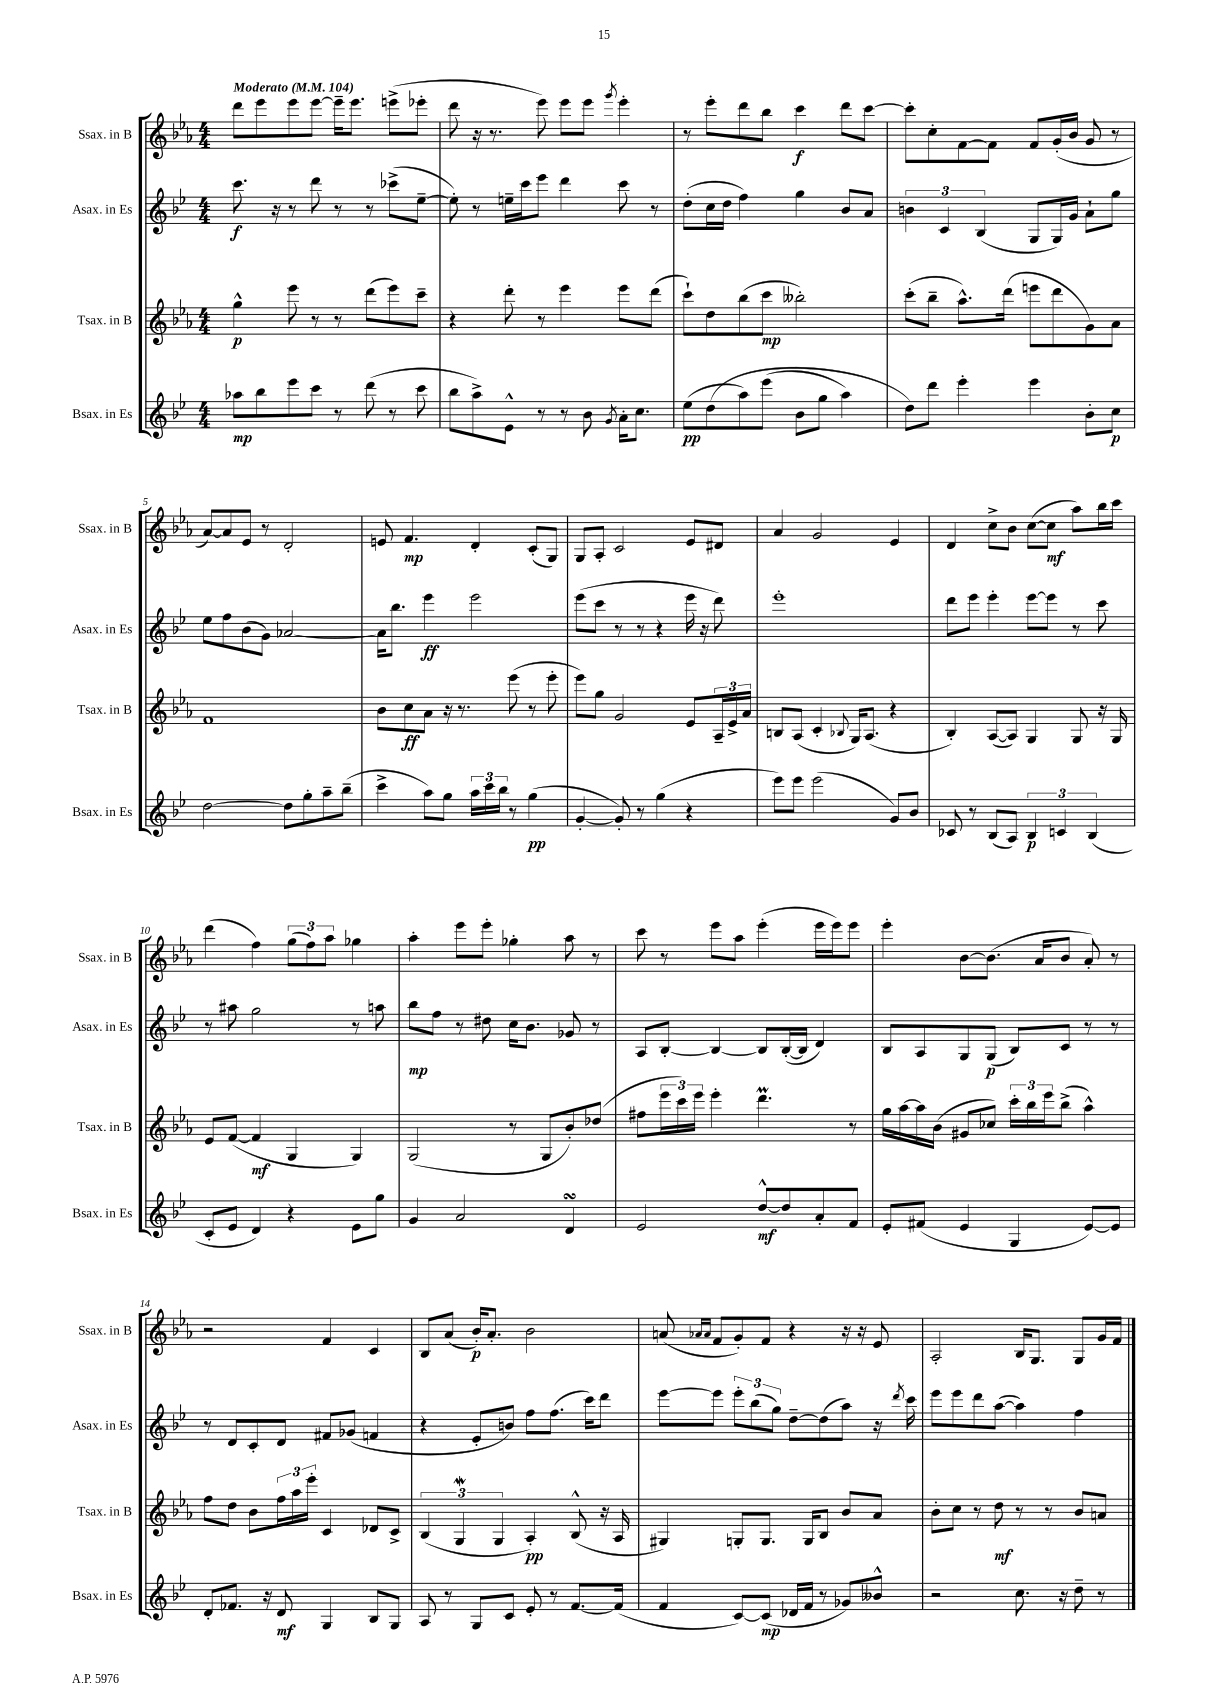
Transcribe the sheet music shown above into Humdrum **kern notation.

**kern	**dynam	**kern	**dynam	**kern	**dynam	**kern	**dynam
*part4	*part4	*part3	*part3	*part2	*part2	*part1	*part1
*staff4	*staff4	*staff3	*staff3	*staff2	*staff2	*staff1	*staff1
*I"Bsax. in Es	*	*I"Tsax. in B	*	*I"Asax. in Es	*	*I"Ssax. in B	*
*I'Bsax. in Es	*	*I'Tsax. in B	*	*I'Asax. in Es	*	*I'Ssax. in B	*
*clefG2	*	*clefG2	*	*clefG2	*	*clefG2	*
*k[b-e-]	*	*k[b-e-a-]	*	*k[b-e-]	*	*k[b-e-a-]	*
*M4/4	*	*M4/4	*	*M4/4	*	*M4/4	*
*MM104	*	*MM104	*	*MM104	*	*MM104	*
=1	=1	=1	=1	=1	=1	=1	=1
!	!	!	!	!	!	!LO:TX:a:B:t=Moderato	!
8aa-X\L	mp	4gg^^\	p	8.ccc\	f	8ddd\L	.
8bb-\	.	.	.	.	.	8eee-\	.
.	.	.	.	16r	.	.	.
8eee-\	.	8eee-\	.	8r	.	8eee-\	.
8ccc\J	.	8r	.	8ddd\	.	[8eee-\J	.
8r	.	8r	.	8r	.	16eee-~\KL]	.
.	.	.	.	.	.	8.eee-\J	.
(8ddd\	.	(8ddd\L	.	8r	.	.	.
8r	.	8eee-\)	.	(8ccc-X^\L	.	(8eeen^\L	.
8ccc\	.	8ccc~\J	.	[8ee-~\J	.	8eee-X'\J	.
=2	=2	=2	=2	=2	=2	=2	=2
8bb-\L	.	4r	.	8ee-'\])	.	8ddd\	.
8aa^\)	.	.	.	8r	.	16r	.
.	.	.	.	.	.	8.r	.
8e-^^\J	.	8ddd'\	.	16een~\LL	.	.	.
.	.	.	.	16ccc\J	.	.	.
8r	.	8r	.	8eee-\J	.	8eee-\)	.
8r	.	4eee-\	.	4ddd\	.	8eee-\L	.
8b-\	.	.	.	.	.	8eee-\J	.
8qg/	.	.	.	.	.	8qggg/	.
16a'\KL	.	8eee-\L	.	8ccc\	.	4eee-'\	.
8.cc\J	.	.	.	.	.	.	.
.	.	(8ddd\J	.	8r	.	.	.
=3	=3	=3	=3	=3	=3	=3	=3
(8ee-\L	pp	8ccc`\L)	.	(8dd'\L	.	8r	.
(8dd\	.	8dd\	.	16cc\L	.	8eee-'\L	.
.	.	.	.	16dd\JJ	.	.	.
8aa\)	.	(8bb-\	.	4ff\)	.	8ddd\	.
(8eee-\J	.	8ccc\J	mp	.	.	8bb-\J	.
8b-\L	.	2bb--X'\)	.	4gg\	.	4ccc\	f
8gg\J	.	.	.	.	.	.	.
4aa\)	.	.	.	8b-/L	.	8ddd\L	.
.	.	.	.	8a/J	.	[8ccc\J	.
=4	=4	=4	=4	=4	=4	=4	=4
8dd\L)	.	(8ccc'\L	.	6bn\	.	8ccc'\L]	.
8ddd\J	.	8bb-~\J	.	.	.	8cc'\	.
.	.	.	.	6c/	.	.	.
4eee-'\	.	8.aa-^^\L)	.	.	.	[8f\	.
.	.	.	.	(6B-/	.	.	.
.	.	.	.	.	.	8f\J]	.
.	.	(16ddd\Jk	.	.	.	.	.
4eee-\	.	8eeen\L	.	8G/L	.	8f/L	.
.	.	8ddd\	.	16G/L)	.	(16g'/L	.
.	.	.	.	16g/JJ	.	16b-/JJ	.
8b-'\L	.	8g\)	.	8a`\L	.	8g/	.
8cc\J	p	8a-\J	.	8gg\J	.	8r	.
!!LO:LB:g=z
=5	=5	=5	=5	=5	=5	=5	=5
[2dd\	.	1f	.	8ee-\L	.	[8a-/L)	.
.	.	.	.	8ff\	.	8a-/]	.
.	.	.	.	(8b-\	.	8e-/J	.
.	.	.	.	8g\J)	.	8r	.
8dd\L]	.	.	.	[2a-X/	.	2d'/	.
8gg'\	.	.	.	.	.	.	.
8aa~\	.	.	.	.	.	.	.
(8bb-~\J	.	.	.	.	.	.	.
=6	=6	=6	=6	=6	=6	=6	=6
4ccc^\	.	8b-\L	.	16a-\KL]	.	8en/	.
.	.	.	.	8.bb-\J	.	.	.
.	.	8cc\	ff	.	.	4.f/	mp
8aa\L)	.	8a-\J	.	4eee-\	ff	.	.
8gg\J	.	16r	.	.	.	.	.
.	.	8.r	.	.	.	.	.
24aa\LL	.	.	.	2eee-\	.	4d'/	.
24ccc\	.	.	.	.	.	.	.
24bb-\JJ	.	.	.	.	.	.	.
8r	.	(8eee-\	.	.	.	.	.
(4gg\	pp	8r	.	.	.	(8c'/L	.
.	.	8eee-'\	.	.	.	8G/J)	.
=7	=7	=7	=7	=7	=7	=7	=7
[4g'/	.	8eee-\L)	.	(8eee-\L	.	8G/L	.
.	.	8gg\J	.	8ccc\J	.	8A-'/J	.
8g'/])	.	2g/	.	8r	.	2c/	.
8r	.	.	.	8r	.	.	.
(4gg\	.	.	.	4r	.	.	.
4r	.	8e-/L	.	16eee-\	.	8e-/L	.
.	.	.	.	16r	.	.	.
.	.	24A-~/L	.	8ddd\)	.	8d#X/J	.
.	.	24e-^/	.	.	.	.	.
.	.	24a-/JJ	.	.	.	.	.
=8	=8	=8	=8	=8	=8	=8	=8
8eee-\L)	.	8Bn/L	.	1eee-'	.	4a-/	.
8eee-\J	.	(8A-/J	.	.	.	.	.
(2eee-\	.	4c'/	.	.	.	2g/	.
.	.	8qqB-X/	.	.	.	.	.
.	.	16G/KL)	.	.	.	.	.
.	.	(8.A-/J	.	.	.	.	.
8g/L)	.	4r	.	.	.	4e-/	.
8b-/J	.	.	.	.	.	.	.
=9	=9	=9	=9	=9	=9	=9	=9
8c-X/	.	4B-'/)	.	8ddd\L	.	4d/	.
8r	.	.	.	8eee-\J	.	.	.
(8B-/L	.	([8A-/L	.	4eee-'\	.	8cc^\L	.
8A/J)	.	8A-/J])	.	.	.	8b-\J	.
6B-/	p	4G/	.	[8eee-\L	.	([8cc\L	.
.	.	.	.	8eee-\J]	.	8cc\J]	mf
6cn/	.	.	.	.	.	.	.
.	.	8G/	.	8r	.	8aa-\L)	.
(6B-/	.	.	.	.	.	.	.
.	.	16r	.	8ccc\	.	16bb-\L	.
.	.	16G/	.	.	.	16ccc\JJ	.
!!LO:LB:g=z
=10	=10	=10	=10	=10	=10	=10	=10
8c'/L	.	8e-/L	.	8r	.	(4ddd\	.
8e-/J	.	([8f/J	.	8aa#X\	.	.	.
4d/)	.	4f/]	mf	2gg\	.	4ff\)	.
4r	.	4G/	.	.	.	(12gg\L	.
.	.	.	.	.	.	12ff\)	.
.	.	.	.	.	.	12aa-\J	.
8e-\L	.	4G/)	.	8r	.	4gg-X\	.
8gg\J	.	.	.	8aan\	.	.	.
=11	=11	=11	=11	=11	=11	=11	=11
4g/	.	(2G/	.	8bb-\L	mp	4aa-'\	.
.	.	.	.	8ff\J	.	.	.
2a/	.	.	.	8r	.	8eee-\L	.
.	.	.	.	8dd#X\	.	8eee-'\J	.
.	.	8r	.	16cc\KL	.	4gg-X'\	.
.	.	.	.	8.b-\J	.	.	.
.	.	8G/L	.	.	.	.	.
4dsSsS/	.	8b-'/)	.	8g-X/	.	8aa-\	.
.	.	(8dd-X/J	.	8r	.	8r	.
=12	=12	=12	=12	=12	=12	=12	=12
2e-/	.	8ff#X\L	.	8A/L	.	8ccc\	.
.	.	24eee-\L	.	[8B-'/J	.	8r	.
.	.	24ccc\)	.	.	.	.	.
.	.	24eee-\JJ	.	.	.	.	.
.	.	4eee-'\	.	4B-/_	.	8eee-\L	.
.	.	.	.	.	.	8aa-\J	.
[8dd^^/L	mf	4.dddm\	.	8B-/L]	.	(4eee-'\	.
8dd/]	.	.	.	([16B-'/L	.	.	.
.	.	.	.	16B-/JJ]	.	.	.
8a'/	.	.	.	4d/)	.	16eee-\LL	.
.	.	.	.	.	.	16eee-\J)	.
8f/J	.	8r	.	.	.	8eee-\J	.
=13	=13	=13	=13	=13	=13	=13	=13
8e-'/L	.	16gg\LL	.	8B-/L	.	4eee-'\	.
.	.	[16aa-\	.	.	.	.	.
(8f#X/J	.	16aa-\]	.	8A/	.	.	.
.	.	(16b-\JJ	.	.	.	.	.
4e-/	.	8g#X/L	.	8G/	.	[8b-\L	.
.	.	8cc-X/J)	.	(8G/J	p	(8.b-\J]	.
4G/	.	24ccc'\LL	.	8B-/L)	.	.	.
.	.	24bb-\	.	.	.	.	.
.	.	.	.	.	.	16a-/KL	.
.	.	24eee-\J	.	.	.	.	.
.	.	(8bb-^\J	.	8c/J	.	8b-/J	.
[8e-/L)	.	4aa-^^\)	.	8r	.	8a-'/)	.
8e-/J]	.	.	.	8r	.	8r	.
!!LO:LB:g=z
=14	=14	=14	=14	=14	=14	=14	=14
8d'/L	.	8ff\L	.	8r	.	2r	.
8.f-X/J	.	8dd\J	.	8d/L	.	.	.
.	.	8b-\L	.	8c'/	.	.	.
16r	.	.	.	.	.	.	.
8d/	mf	24ff\L	.	8d/J	.	.	.
.	.	24aa-\	.	.	.	.	.
.	.	24eee-'\JJ	.	.	.	.	.
4G/	.	4c/	.	8f#X/L	.	4f/	.
.	.	.	.	(8g-X/J	.	.	.
8B-/L	.	8d-X/L	.	4fn/	.	4c/	.
8G/J	.	8c^/J	.	.	.	.	.
=15	=15	=15	=15	=15	=15	=15	=15
8A/	.	(6B-/	.	4r	.	8B-/L	.
8r	.	.	.	.	.	(8a-/J	.
.	.	6GW/	.	.	.	.	.
8G/L	.	.	.	8e-'/L	.	16b-'/KL)	p
.	.	.	.	.	.	8.a-'/J	.
.	.	6G/	.	.	.	.	.
8c/J	.	.	.	8bn/J)	.	.	.
8e-'/	.	4A-'/)	pp	8ff\L	.	2b-\	.
8r	.	.	.	(8.ff\J	.	.	.
[8.f/L	.	(8B-^^/	.	.	.	.	.
.	.	.	.	16ccc\KL)	.	.	.
.	.	16r	.	8ddd\J	.	.	.
(16f/Jk]	.	16A-/	.	.	.	.	.
=16	=16	=16	=16	=16	=16	=16	=16
4f/	.	4G#X/)	.	[8eee-\L	.	(8an/	.
.	.	.	.	.	.	16qqa-X/LL	.
.	.	.	.	.	.	16qqa-/JJ	.
.	.	.	.	8eee-\J]	.	8f/L	.
[8c/L)	.	8Gn'/L	.	12eee-'\L	.	8g'/)	.
.	.	.	.	(12bb-\	.	.	.
(8c/J]	mp	8.G/J	.	.	.	8f/J	.
.	.	.	.	12gg\J)	.	.	.
16d-X/LL	.	.	.	[8dd~\L	.	4r	.
16f/JJ	.	16G/KL	.	.	.	.	.
8r	.	8B-/J	.	(8dd\]	.	.	.
8g-X/L)	.	8b-/L	.	8aa\J)	.	16r	.
.	.	.	.	.	.	16r	.
8b--X^^/J	.	8a-/J	.	16r	.	8e-/	.
.	.	.	.	8qddd/	.	.	.
.	.	.	.	16ccc\	.	.	.
=17	=17	=17	=17	=17	=17	=17	=17
2r	.	8b-'\L	.	8eee-\L	.	2A-'/	.
.	.	8cc\J	.	8eee-\	.	.	.
.	.	8r	.	8ddd\	.	.	.
.	.	8dd\	mf	([8aa\J	.	.	.
8.cc\	.	8r	.	4aa\])	.	16B-/KL	.
.	.	.	.	.	.	8.G/J	.
.	.	8r	.	.	.	.	.
16r	.	.	.	.	.	.	.
8dd~\	.	8b-/L	.	4ff\	.	8G/L	.
8r	.	8an/J	.	.	.	16g/L	.
.	.	.	.	.	.	16f/JJ	.
==	==	==	==	==	==	==	==
*-	*-	*-	*-	*-	*-	*-	*-
